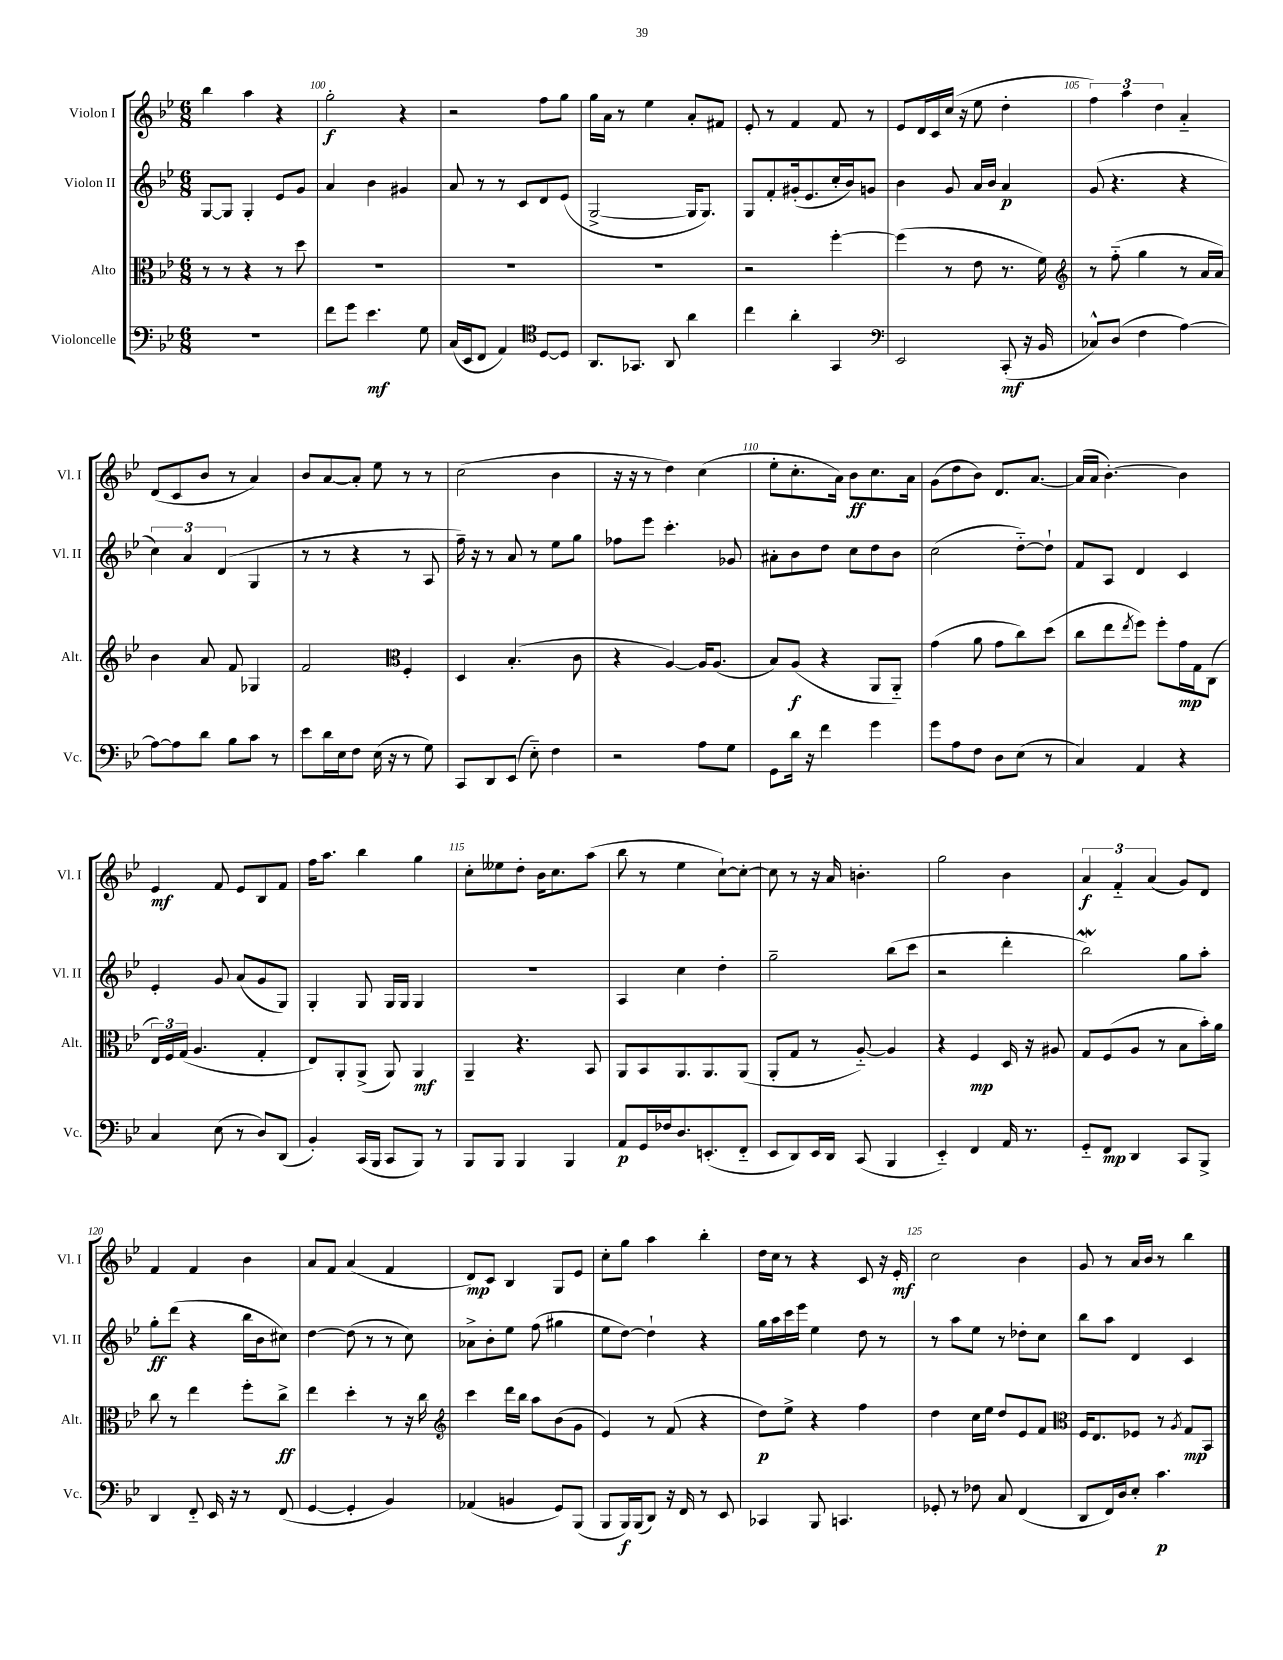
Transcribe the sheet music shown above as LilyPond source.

<<
\new StaffGroup <<
\new Staff = "s0" \with { instrumentName = "Violon I" shortInstrumentName = "Vl. I" } {
    \clef treble \key bes \major \numericTimeSignature \time 6/8
    bes''4 a''4 r4 |
    g''2-.\f r4 |
    r2 f''8 g''8 |
    g''16 a'16 r8 ees''4 a'8-. fis'8 |
    ees'8-. r8 f'4 f'8 r8 |
    ees'8 d'16 c'16 c''16( r16 ees''8 d''4-. |
    \tuplet 3/2 { f''4) a''4 d''4 } a'4-_ |
    d'8( c'8 bes'8 r8 a'4) |
    bes'8 a'8~ a'8-. ees''8 r8 r8 |
    c''2( bes'4 |
    r16 r16 r8 d''4) c''4( |
    ees''8-. c''8.-. a'16) bes'8\ff c''8. a'16 |
    g'8( d''8 bes'8) d'8. a'8.~ |
    a'16( a'16 bes'4.~-.) bes'4 |
    ees'4\mf f'8 ees'8 bes8 f'8 |
    f''16 a''8. bes''4 g''4 |
    c''8-. eeses''8 d''8-. bes'16 c''8. a''8( |
    bes''8 r8 ees''4 c''8~-!) c''8~-. |
    c''8 r8 r16 a'16 b'4.-. |
    g''2 bes'4 |
    \tuplet 3/2 { a'4\f f'4-_ a'4( } g'8) d'8 |
    f'4 f'4 bes'4 |
    a'8 f'8 a'4( f'4 |
    d'8\mp) c'8 bes4 g8 ees'8 |
    c''8-. g''8 a''4 bes''4-. |
    d''16 c''16 r8 r4 c'8 r16 ees'16-.\mf |
    c''2 bes'4 |
    g'8 r8 a'16 bes'16 r8 bes''4 \bar "|." |
}
\new Staff = "s1" \with { instrumentName = "Violon II" shortInstrumentName = "Vl. II" } {
    \clef treble \key bes \major \numericTimeSignature \time 6/8
    g8~ g8 g4-. ees'8 g'8 |
    a'4 bes'4 gis'4 |
    a'8 r8 r8 c'8 d'8 ees'8( |
    g2~-> g16 g8.) |
    g8 f'8-. gis'16-.( ees'8. c''16-. bes'16) g'8 |
    bes'4 g'8 a'16 bes'16 a'4\p |
    g'8( r4. r4 |
    \tuplet 3/2 { c''4) a'4 d'4( } g4 |
    r8 r8 r4 r8 a8 |
    f''16--) r16 r8 a'8 r8 ees''8 g''8 |
    fes''8 ees'''8 c'''4.-. ges'8 |
    ais'8-. bes'8 d''8 c''8 d''8 bes'8 |
    c''2( d''8~-_) d''8-! |
    f'8 a8 d'4 c'4 |
    ees'4-. g'8 a'8( g'8 g8) |
    g4-. g8 g16 g16 g4 |
    R2. |
    a4 c''4 d''4-. |
    g''2-- bes''8( c'''8 |
    r2 d'''4-. |
    bes''2\mordent) g''8 a''8-. |
    g''8-.\ff d'''8( r4 bes''16 bes'16 cis''8) |
    d''4~ d''8( r8 r8 c''8) |
    aes'8-> bes'8-. ees''8 f''8( gis''4 |
    ees''8 d''8~) d''4-! r4 |
    g''16 a''16 c'''16 ees'''16 ees''4 d''8 r8 |
    r8 a''8 ees''8 r8 des''8-. c''8 |
    bes''8 a''8 d'4 c'4 \bar "|." |
}
\new Staff = "s2" \with { instrumentName = "Alto" shortInstrumentName = "Alt." } {
    \clef alto \key bes \major \numericTimeSignature \time 6/8
    r8 r8 r4 r8 d''8 |
    R2. |
    R2. |
    R2. |
    r2 f''4~-. |
    f''4( r8 ees'8 r8. f'16) |
    \clef treble r8 f''8-_( g''4 r8 a'16 a'16) |
    bes'4 a'8 f'8 ges4 |
    f'2 \clef alto f4-. |
    d4 bes4.-.( c'8 |
    r4 a4~) a16 a8.( |
    bes8) a8\f( r4 a,8 a,8-_) |
    g'4( a'8 g'8 c''8) d''8( |
    c''8 ees''8 \acciaccatura { ees''8 } f''8) f''8-. g'16\mp g16 c8( |
    \tuplet 3/2 { ees16) f16 g16( } a4. g4-. |
    ees8) a,8-. a,8->( a,8) a,4\mf |
    a,4-- r4. bes,8 |
    a,8 bes,8 a,8. a,8. a,8( |
    a,8-. g8 r8 a8~-_) a4 |
    r4 f4\mp d16 r16 ais8 |
    g8 f8( a8 r8 bes8 bes'16-.) a'16 |
    c''8 r8 ees''4 f''8-. c''8->\ff |
    ees''4 d''4-. r8 r16 c''16 |
    \clef treble c'''4 d'''16 bes''16 a''8 bes'8( g'8 |
    ees'4) r8 f'8( r4 |
    d''8\p) ees''8-> r4 f''4 |
    d''4 c''16 ees''16 d''8 ees'8 f'8 |
    \clef alto f16 ees8. fes8 r8 \acciaccatura { a8 } g8\mp bes,8 \bar "|." |
}
\new Staff = "s3" \with { instrumentName = "Violoncelle" shortInstrumentName = "Vc." } {
    \clef bass \key bes \major \numericTimeSignature \time 6/8
    R2. |
    f'8 g'8 ees'4.\mf g8 |
    c16( ees,16 f,8 a,4) \clef tenor d8~ d8 |
    a,8. ges,8. a,8 a'4 |
    c''4 a'4-. g,4 |
    \clef bass ees,2 c,8-.\mf( r16 bes,16 |
    ces8-^) d8( f4 a4~) |
    a8~ a8 d'8 bes8 c'8 r8 |
    ees'8 d'16 ees16 f8 ees16( r16 r8 g8) |
    c,8 d,8 ees,8( ees8-_) f4 |
    r2 a8 g8 |
    g,8 d'16 r16 f'4 g'4 |
    g'8 a8 f8 d8 ees8( r8 |
    c4) a,4 r4 |
    c4 ees8( r8 d8) d,8( |
    bes,4-.) c,16( bes,,16 c,8 bes,,8) r8 |
    bes,,8 bes,,8 bes,,4 bes,,4 |
    a,8\p g,16 fes16 d8. e,8.-.( f,8-_ |
    ees,8 d,8) ees,16 d,16 c,8( bes,,4 |
    ees,4-_) f,4 a,16 r8. |
    g,8-_ f,8\mp d,4 c,8 bes,,8-> |
    d,4 f,8-_ ees,16 r16 r8 f,8( |
    g,4~ g,4-. bes,4) |
    aes,4( b,4 g,8) bes,,8( |
    bes,,8 bes,,16\f) bes,,16( d,8) r16 f,16 r8 ees,8 |
    ces,4 bes,,8 c,4. |
    ges,8-. r8 fes8 c8 f,4( |
    d,8 f,16) d16 ees8-. c'4.\p \bar "|." |
}
>>
>>
\layout { \context { \Score currentBarNumber = #99 \override BarNumber.break-visibility = ##(#f #t #t) barNumberVisibility = #(every-nth-bar-number-visible 5) } }
